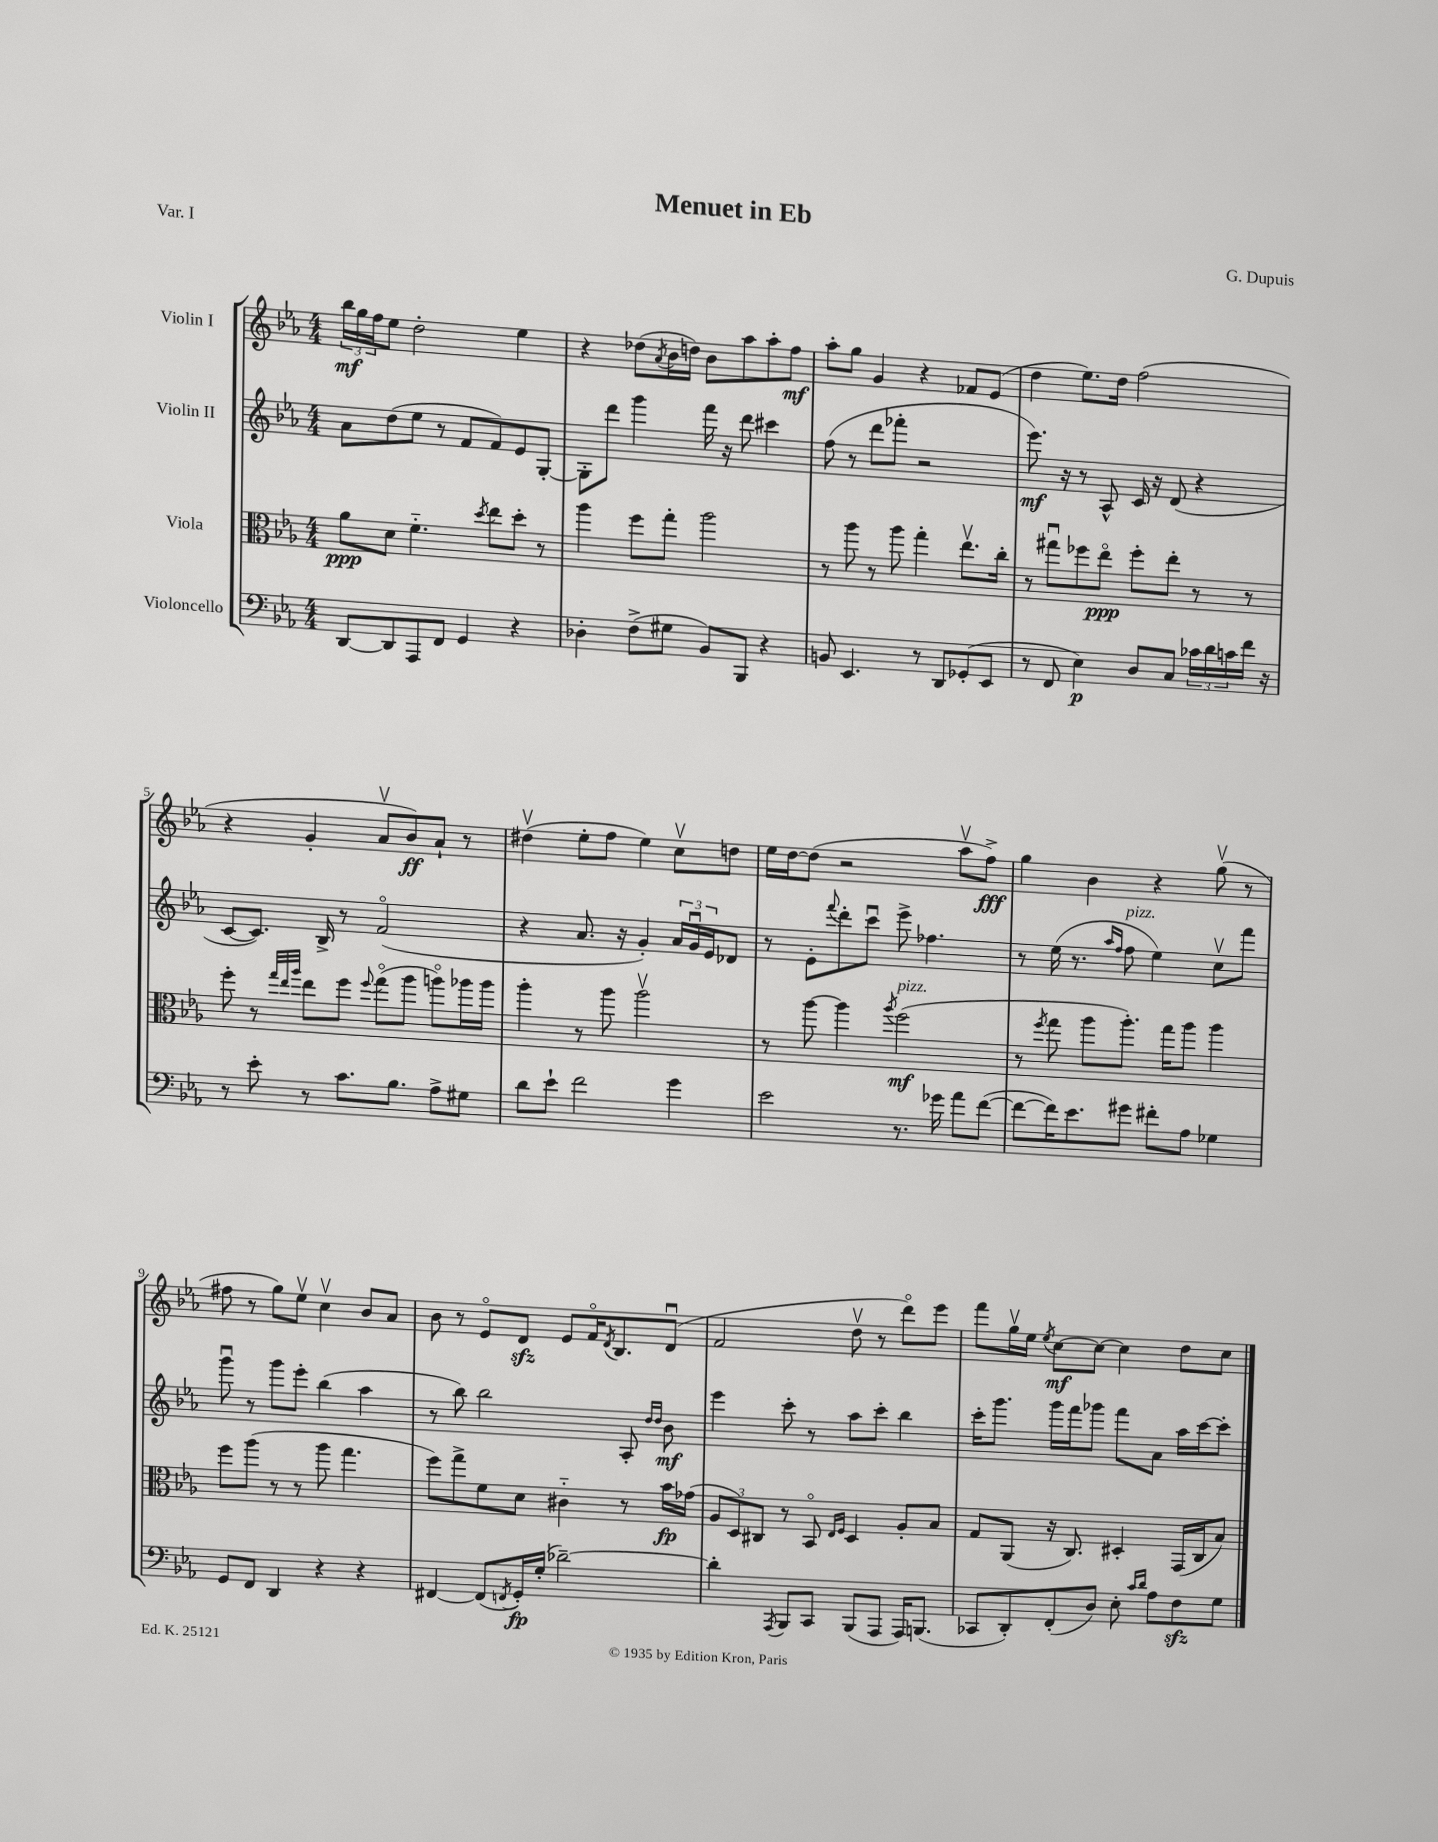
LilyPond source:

\header { title = "Menuet in Eb" composer = "G. Dupuis" piece = "Var. I" }
<<
\new StaffGroup <<
\new Staff = "s0" \with { instrumentName = "Violin I" } {
    \clef treble \key ees \major \numericTimeSignature \time 4/4
    \tuplet 3/2 { bes''16\mf g''16 f''16 } ees''8 d''2-. ees''4 |
    r4 des''8( \acciaccatura { aes'8 } bes'16 d''16) bes'8 aes''8 aes''8-. f''8\mf |
    aes''8-. g''8 g'4 r4 fes'8 ees'8( |
    d''4 ees''8.) d''16 f''2( |
    r4 g'4-. aes'8\upbow bes'8\ff) aes'8-! r8 |
    dis''4\upbow( ees''8-. f''8 ees''4) c''8\upbow d''8 |
    ees''16 d''16~ d''8( r2 aes''8\upbow f''8->\fff) |
    g''4 bes'4 r4 g''8\upbow( r8 |
    fis''8 r8 g''8) ees''8\upbow c''4\upbow bes'8 aes'8 |
    bes'8 r8 ees'8\flageolet d'8\sfz ees'8 f'16\flageolet \acciaccatura { d'8 } bes8. d'8\downbow( |
    f'2 d''8\upbow r8 d'''8\flageolet) ees'''8 |
    f'''8 g''16\upbow ees''16 \acciaccatura { ees''8 } c''8~\mf c''8~ c''4 d''8 c''8 \bar "|." |
}
\new Staff = "s1" \with { instrumentName = "Violin II" } {
    \clef treble \key ees \major \numericTimeSignature \time 4/4
    aes'8 d''8( ees''8 r8 f'8 f'8) ees'8 g8~-. |
    g8-. d'''8 g'''4 f'''16 r16 d'''8 cis'''4 |
    f''8( r8 d'''8 fes'''8-. r2 |
    ees'''8.\mf) r16 r8 aes8-^ c'16 r16 d'8( r4 |
    c'8~ c'8.) bes16-> r8 f'2\flageolet( |
    r4 aes'8. r16 g'4-.) \tuplet 3/2 { aes'16 g'16\downbow ees'16 } des'8 |
    r8 ees'8-. \appoggiatura { f'''8 } d'''8-. c'''8\downbow ees'''8-> fes''4. |
    r8 ees''16( r8. \grace { aes''16 f''16 } f''8^\markup { \italic "pizz." } ees''4) c''8\upbow f'''8 |
    g'''8\downbow r8 g'''8 ees'''8-. bes''4( aes''4 |
    r8 bes''8) bes''2 aes8-. \grace { d''16 d''16 } bes'8\mf |
    ees'''4 c'''8-. r8 aes''8 c'''8-. bes''4 |
    c'''16-. g'''8. g'''16 f'''16 ges'''8 f'''8 aes'8 aes''16 c'''16~ c'''8-. \bar "|." |
}
\new Staff = "s2" \with { instrumentName = "Viola" } {
    \clef alto \key ees \major \numericTimeSignature \time 4/4
    aes'8\ppp d'8 f'4.-_ \acciaccatura { d''8 } ees''8 d''8-. r8 |
    aes''4 f''8 g''8-. aes''2 |
    r8 aes''8 r8 aes''8 g''4-. ees''8.\upbow c''16-. |
    r8 gis''8\downbow fes''8 ees''8\flageolet\ppp fes''8-. ees''8-. r8 r8 |
    f''8-. r8 \grace { g''32 ees''32 aes''32 } ees''8 f''8 \appoggiatura { f''8 } g''8\flageolet( aes''8 a''8\flageolet) aes''16 aes''16 |
    aes''4-. r8 aes''8 aes''2\upbow |
    r8 aes''8~ aes''4 \acciaccatura { aes''8 } f''2\mf^\markup { \italic "pizz." }( |
    r8 \acciaccatura { f''8 } g''8 aes''8 aes''8.-.) g''16 aes''8 aes''4 |
    f''8 aes''8( r8 r8 aes''8 g''4. |
    f''8) g''8-> f'8 d'8 cis'4-_ r8 bes'16\fp ges'16( |
    \tuplet 3/2 { aes8 d8) cis8 } r8 bes,8\flageolet \grace { ees16 f16 } d4 aes8-. bes8 |
    g8 aes,8( r16 c8.) dis4-. g,16( c16 bes8) \bar "|." |
}
\new Staff = "s3" \with { instrumentName = "Violoncello" } {
    \clef bass \key ees \major \numericTimeSignature \time 4/4
    d,8~ d,8 aes,,8 f,8 g,4 r4 |
    des4-. f8->( gis8 bes,8) bes,,8 r4 |
    b,8 ees,4. r8 d,8 ges,8-.( ees,8 |
    r8 f,8 ees4\p) d8 c8 \tuplet 3/2 { ces'16 d'16 c'16 } f'16 r16 |
    r8 ees'8-. r8 c'8. bes8. aes8-> gis8 |
    d'8 ees'8-! f'2 g'4 |
    ees'2 r8. ges'16 aes'8 f'8~( |
    f'8~ f'16) ees'8. gis'8 fis'8-. aes8 ges4 |
    g,8 f,8 d,4 r4 r4 |
    fis,4~ fis,8( \acciaccatura { f,8 } g,16-.\fp) g16-.( des'2~--) |
    des'4-. \acciaccatura { aes,,8 } bes,,8 c,8 bes,,8( aes,,8 aes,,16) b,,8.( |
    ces,8 d,8-.) f,8-.( d8) ees8-. \grace { c'16 d'16 } aes8 f8\sfz g8 \bar "|." |
}
>>
>>
